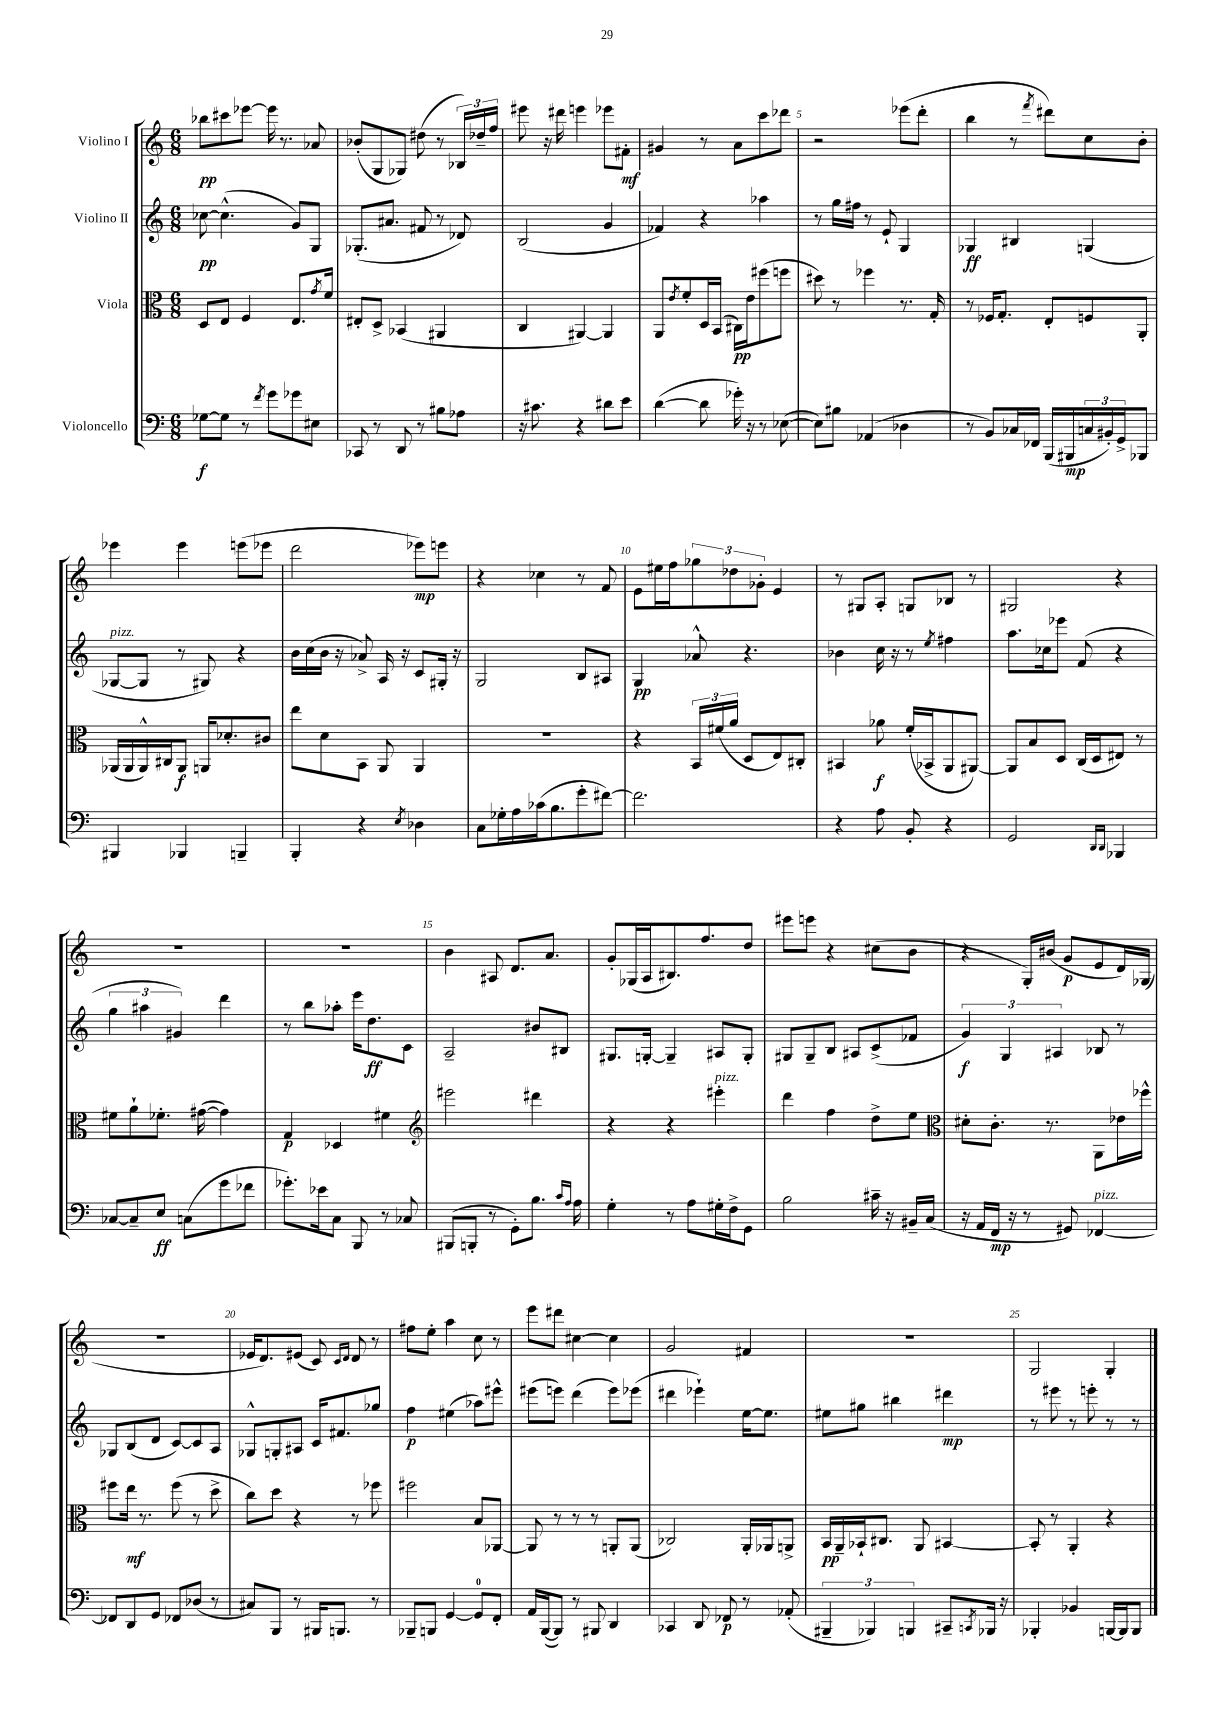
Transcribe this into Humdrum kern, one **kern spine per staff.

**kern	**dynam	**kern	**dynam	**kern	**dynam	**kern	**dynam
*part4	*part4	*part3	*part3	*part2	*part2	*part1	*part1
*staff4	*staff4	*staff3	*staff3	*staff2	*staff2	*staff1	*staff1
*I"Violoncello	*	*I"Viola	*	*I"Violino II	*	*I"Violino I	*
*clefF4	*	*clefC3	*	*clefG2	*	*clefG2	*
*k[]	*	*k[]	*	*k[]	*	*k[]	*
*M6/8	*	*M6/8	*	*M6/8	*	*M6/8	*
=1	=1	=1	=1	=1	=1	=1	=1
[8G-X\L	f	8D/L	.	[8cc-X\	pp	8bb-X\L	pp
8G-\J]	.	8E/J	.	(4.cc-^^\]	.	8ccc#X\	.
8r	.	4F/	.	.	.	[8eee-X\J	.
8qf/	.	.	.	.	.	.	.
8g\L	.	.	.	.	.	16eee-\]	.
.	.	.	.	.	.	8.r	.
8g-X\	.	8.E/L	.	8g/L)	.	.	.
8E#X\J	.	.	.	8G/J	.	8a-X/	.
.	.	8qg/	.	.	.	.	.
.	.	16f/Jk	.	.	.	.	.
=2	=2	=2	=2	=2	=2	=2	=2
8CC-X/	.	8E#X'/L	.	(8.G-X'/L	.	(8b-X'/L	.
8r	.	8D^/J	.	.	.	8G/	.
.	.	.	.	8.a#X/J	.	.	.
8DD/	.	(4BB-X/	.	.	.	8G-X/J)	.
8r	.	.	.	8f#X/	.	(8dd#X\	.
8B#X\L	.	4AA#X/	.	8r	.	8r	.
8A-X\J	.	.	.	8d-X/)	.	24B-X/LL)	.
.	.	.	.	.	.	24dd-X~/	.
.	.	.	.	.	.	24ff/JJ	.
=3	=3	=3	=3	=3	=3	=3	=3
16r	.	4C/	.	(2B/	.	8eee#X\	.
8.c#X\	.	.	.	.	.	.	.
.	.	.	.	.	.	16r	.
.	.	.	.	.	.	16ddd#X\	.
4r	.	[4AA#X/)	.	.	.	4eeen\	.
8d#X\L	.	4AA#/]	.	4g/	.	8eee-X\L	.
8e\J	.	.	.	.	.	8f#X'\J	mf
=4	=4	=4	=4	=4	=4	=4	=4
([4d\	.	8AA/L	.	4f-X/)	.	4g#X/	.
.	.	8qe/	.	.	.	.	.
.	.	8f'/	.	.	.	.	.
8d\]	.	16D/L	.	4r	.	8r	.
.	.	(16BB/JJ	.	.	.	.	.
16g-X'\)	.	16C#X\LL)	pp	.	.	8a\L	.
16r	.	16e\J	.	.	.	.	.
8r	.	(8ff#X\	.	4aa-X\	.	8ccc\	.
([8E-X\	.	8ffn\J	.	.	.	8ddd-X\J	.
=5	=5	=5	=5	=5	=5	=5	=5
8E-\L])	.	8dd#X\)	.	8r	.	2r	.
8B#X\J	.	8r	.	16gg\LL	.	.	.
.	.	.	.	16ff#X\JJ	.	.	.
(4AA-X/	.	4ff-X\	.	8r	.	.	.
.	.	.	.	8e`/	.	.	.
4D-X\	.	8.r	.	4G/	.	(8eee-X\L	.
.	.	.	.	.	.	8ddd'\J	.
.	.	16G'/	.	.	.	.	.
=6	=6	=6	=6	=6	=6	=6	=6
8r	.	8r	.	4G-X/	ff	4bb\	.
8BB/L)	.	16F-X/KL	.	.	.	.	.
.	.	8.G'/J	.	.	.	.	.
16C-X/L	.	.	.	4B#X/	.	8r	.
16FF-X/JJ	.	.	.	.	.	.	.
.	.	.	.	.	.	8qfff/	.
(16BBB/LL	.	8E'/L	.	.	.	8ddd#X\L)	.
16BBB#X/	mp	.	.	.	.	.	.
24Cn/	.	8Fn/	.	(4Gn/	.	8cc\	.
24BB#X'/)	.	.	.	.	.	.	.
24GG^/J	.	.	.	.	.	.	.
8BBB-X/J	.	8AA'/J	.	.	.	8b'\J	.
!!LO:LB:g=z
=7	=7	=7	=7	=7	=7	=7	=7
!	!	!	!	!LO:TX:a:i:t=pizz.	!	!	!
4BBB#X/	.	(16AA-X/LL	.	[8G-X/L	.	4eee-X\	.
.	.	16AA-/	.	.	.	.	.
.	.	16AA-^^/)	.	8G-/J]	.	.	.
.	.	16C#X/J	.	.	.	.	.
4BBB-X/	.	8AA-/J	f	8r	.	4eee-\	.
.	.	16AAn/KL	.	8G#X/)	.	.	.
.	.	8.d-X'/	.	.	.	.	.
4BBBn~/	.	.	.	4r	.	(8eeen\L	.
.	.	8c#X/J	.	.	.	8eee-X\J	.
=8	=8	=8	=8	=8	=8	=8	=8
4BBB'/	.	8ee\L	.	16b\LL	.	2ddd\	.
.	.	.	.	(16cc\	.	.	.
.	.	8d\	.	16b\JJ	.	.	.
.	.	.	.	16r	.	.	.
4r	.	8BB\J	.	8a-X^/)	.	.	.
.	.	8AA/	.	16A/	.	.	.
.	.	.	.	16r	.	.	.
8qE/	.	.	.	.	.	.	.
4D-X\	.	4AA/	.	8c/L	.	8eee-X\L)	mp
.	.	.	.	16G#X'/Jk	.	8eeen\J	.
.	.	.	.	16r	.	.	.
=9	=9	=9	=9	=9	=9	=9	=9
8C\L	.	2.r	.	2G/	.	4r	.
16G-X'\L	.	.	.	.	.	.	.
16A\	.	.	.	.	.	.	.
(16c-X\J	.	.	.	.	.	4cc-X\	.
8.B\	.	.	.	.	.	.	.
8g'\	.	.	.	8B/L	.	8r	.
[8f#X\J)	.	.	.	8A#X/J	.	8f/	.
=10	=10	=10	=10	=10	=10	=10	=10
2.f#\]	.	4r	.	4G/	pp	8e\L	.
.	.	.	.	.	.	16ee#X\L	.
.	.	.	.	.	.	16ff\J	.
.	.	24BB/LL	.	8a-X^^/	.	12gg-X\	.
.	.	(24f#X/	.	.	.	.	.
.	.	24a/JJ	.	.	.	12dd-X\	.
.	.	8D/L	.	4.r	.	.	.
.	.	.	.	.	.	12g-X'\J	.
.	.	8E/)	.	.	.	4e/	.
.	.	8C#X'/J	.	.	.	.	.
=11	=11	=11	=11	=11	=11	=11	=11
4r	.	4BB#X/	.	4b-X\	.	8r	.
.	.	.	.	.	.	8G#X/L	.
8A\	.	8a-X\	f	16cc\	.	8A'/J	.
.	.	.	.	16r	.	.	.
8BB'/	.	(16f'/LL	.	8r	.	8Gn/L	.
.	.	16BB-X^/J	.	.	.	.	.
.	.	.	.	8qee/	.	.	.
4r	.	8AA/	.	4ff#X\	.	8B-X/J	.
.	.	[8AA#X/J)	.	.	.	8r	.
=12	=12	=12	=12	=12	=12	=12	=12
2GG/	.	8AA#/L]	.	8.aa\L	.	2G#X/	.
.	.	8B/	.	.	.	.	.
.	.	.	.	16cc-X\k	.	.	.
.	.	8D/J	.	8eee-X\J	.	.	.
.	.	(16C/LL	.	(8f/	.	.	.
.	.	16D/J	.	.	.	.	.
16qqDD/LL	.	.	.	.	.	.	.
16qqDD/JJ	.	.	.	.	.	.	.
4BBB-X/	.	8E#X/J)	.	4r	.	4r	.
.	.	8r	.	.	.	.	.
!!LO:LB:g=z
=13	=13	=13	=13	=13	=13	=13	=13
[8C-X/L	.	8f#X\L	.	6gg\	.	2.r	.
8C-~/]	.	8a`\	.	.	.	.	.
.	.	.	.	6aa#X\	.	.	.
8E/J	ff	8.f-X'\J	.	.	.	.	.
.	.	.	.	6g#X/)	.	.	.
(8Cn\L	.	.	.	.	.	.	.
.	.	([16g#X\	.	.	.	.	.
8g\	.	4g#\])	.	4ddd\	.	.	.
8f-X\J	.	.	.	.	.	.	.
=14	=14	=14	=14	=14	=14	=14	=14
8.g-X'\L)	.	4G/	p	8r	.	2.r	.
.	.	.	.	8bb\L	.	.	.
16e-X\k	.	.	.	.	.	.	.
8C\J	.	4D-X/	.	8aa-X'\J	.	.	.
8BBB/	.	.	.	16eee\KL	.	.	.
.	.	.	.	8.dd\	ff	.	.
8r	.	4f#X\	.	.	.	.	.
8C-X/	.	.	.	8c\J	.	.	.
=15	=15	=15	=15	=15	=15	=15	=15
*	*	*clefG2	*	*	*	*	*
(8BBB#X/L	.	2eee#X\	.	2A~/	.	4b\	.
8BBBn'/J	.	.	.	.	.	.	.
8r	.	.	.	.	.	8A#X/	.
8GG'\L)	.	.	.	.	.	8.d/L	.
8.B\J	.	4ddd#X\	.	8b#X/L	.	.	.
.	.	.	.	.	.	8.a/J	.
.	.	.	.	8B#X/J	.	.	.
16qqc/LL	.	.	.	.	.	.	.
16qqA/JJ	.	.	.	.	.	.	.
16A\	.	.	.	.	.	.	.
=16	=16	=16	=16	=16	=16	=16	=16
4G'\	.	4r	.	8.G#X/L	.	8g'/L	.
.	.	.	.	.	.	(16G-X/L	.
.	.	.	.	[16Gn'/Jk	.	16A/J	.
8r	.	4r	.	4G~/]	.	8.B#X/)	.
8A\L	.	.	.	.	.	.	.
.	.	.	.	.	.	8.ff/	.
!	!	!LO:TX:a:i:t=pizz.	!	!	!	!	!
16G#X'\L	.	4eee#X'\	.	8A#X/L	.	.	.
16F^\J	.	.	.	.	.	.	.
8GG\J	.	.	.	8G'/J	.	8dd/J	.
=17	=17	=17	=17	=17	=17	=17	=17
2B\	.	4ddd\	.	8G#X/L	.	8eee#X\L	.
.	.	.	.	8G#~/	.	8eeen\J	.
.	.	4ff\	.	8B/J	.	4r	.
.	.	.	.	8A#X/L	.	.	.
16c#X~\	.	8dd^\L	.	(8c^/	.	(8cc#X\L	.
16r	.	.	.	.	.	.	.
16BB#X~/LL	.	8ee\J	.	8f-X/J	.	8b\J	.
(16C/JJ	.	.	.	.	.	.	.
=18	=18	=18	=18	=18	=18	=18	=18
*	*	*clefC3	*	*	*	*	*
16r	.	8d#X'\L	.	6g/)	f	4r	.
16AA/LL	.	.	.	.	.	.	.
16FF/JJ	mp	8.c'\J	.	.	.	.	.
.	.	.	.	6G/	.	.	.
16r	.	.	.	.	.	.	.
8r	.	.	.	.	.	16G'/LL)	.
.	.	8.r	.	.	.	(16b#X/JJ	.
.	.	.	.	6A#X/	.	.	.
8GG#X/)	.	.	.	.	.	8g/L	p
!LO:TX:a:i:t=pizz.	!	!	!	!	!	!	!
[4FF-X/	.	8AA\L	.	8B-X/	.	8e/	.
.	.	16e-X\L	.	8r	.	16d/L)	.
.	.	16ff-X^^\JJ	.	.	.	(16G-X/JJ	.
!!LO:LB:g=z
=19	=19	=19	=19	=19	=19	=19	=19
8FF-X/L]	.	8ff#X\L	.	8G-X/L	.	2.r	.
8DD/	.	16ee\Jk	mf	(8B/	.	.	.
.	.	8.r	.	.	.	.	.
8GG/J	.	.	.	8d/J	.	.	.
8FF-X/L	.	(8ff#\	.	[8c/L)	.	.	.
(8D-X/J	.	8r	.	8c/]	.	.	.
8r	.	8dd^\	.	8A/J	.	.	.
=20	=20	=20	=20	=20	=20	=20	=20
8C#X/L)	.	8cc\L)	.	8G-X^^/L	.	16e-X/KL	.
.	.	.	.	.	.	8.d/)	.
8BBB/J	.	8dd\J	.	8Gn'/	.	.	.
8r	.	4r	.	8A#X/J	.	(8e#X/J	.
16BBB#X/KL	.	.	.	16c/KL	.	8c/)	.
8.BBBn/J	.	.	.	8.f#X/	.	.	.
.	.	.	.	.	.	16qqc/LL	.
.	.	.	.	.	.	16qqd/JJ	.
.	.	8r	.	.	.	8d/	.
8r	.	8ff-X\	.	8gg-X/J	.	8r	.
=21	=21	=21	=21	=21	=21	=21	=21
8BBB-X~/L	.	2ff#X\	.	4ff\	p	8ff#X\L	.
8BBBn/J	.	.	.	.	.	8ee'\J	.
[4GG/	.	.	.	(4ee#X\	.	4aa\	.
8GG/L]	.	8B/L	.	8aa-X\L)	.	8cc\	.
8FF'/J	.	[8AA-X/J	.	8eee#X^^\J	.	8r	.
=22	=22	=22	=22	=22	=22	=22	=22
16AA/LL	.	8AA-/]	.	(8eee#X\L	.	8eee\L	.
([16BBB/J	.	.	.	.	.	.	.
8BBB/J])	.	8r	.	8eeen\J)	.	8ddd#X\J	.
8r	.	8r	.	(4ddd\	.	[4cc#X\	.
8BBB#X/	.	8r	.	.	.	.	.
4DD/	.	8AAn'/L	.	8eee\L)	.	4cc#\]	.
.	.	(8AA/J	.	(8eee-X\J	.	.	.
=23	=23	=23	=23	=23	=23	=23	=23
4CC-X/	.	2C-X/)	.	4ddd#X\	.	2g/	.
8DD/	.	.	.	4eee-X`\)	.	.	.
8FF-X/	p	.	.	.	.	.	.
8r	.	16AA'/LL	.	[16ee\KL	.	4f#X/	.
.	.	16AA-X/J	.	8.ee\J]	.	.	.
(8AA-X'/	.	8AAn^/J	.	.	.	.	.
=24	=24	=24	=24	=24	=24	=24	=24
6BBB#X~/	.	16BB/LL	pp	8ee#X\L	.	2.r	.
.	.	16AA~/	.	.	.	.	.
.	.	16BB-X`/J	.	8gg#X\J	.	.	.
6BBB-X/)	.	.	.	.	.	.	.
.	.	8.C#X/J	.	.	.	.	.
.	.	.	.	4bb#X\	.	.	.
6BBBn/	.	.	.	.	.	.	.
.	.	8AA/	.	.	.	.	.
8CC#X~/L	.	[4BB#X/	.	4ddd#X\	mp	.	.
8qCCn/	.	.	.	.	.	.	.
16BBB-X/Jk	.	.	.	.	.	.	.
16r	.	.	.	.	.	.	.
=25	=25	=25	=25	=25	=25	=25	=25
4BBB-X'/	.	8BB#'/]	.	8r	.	2G/	.
.	.	8r	.	8eee#X\	.	.	.
4BB-X/	.	4AA'/	.	8r	.	.	.
.	.	.	.	8eeen'\	.	.	.
[16BBBn/LL	.	4r	.	8r	.	4G'/	.
16BBB/J]	.	.	.	.	.	.	.
8BBB/J	.	.	.	8r	.	.	.
==	==	==	==	==	==	==	==
*-	*-	*-	*-	*-	*-	*-	*-
